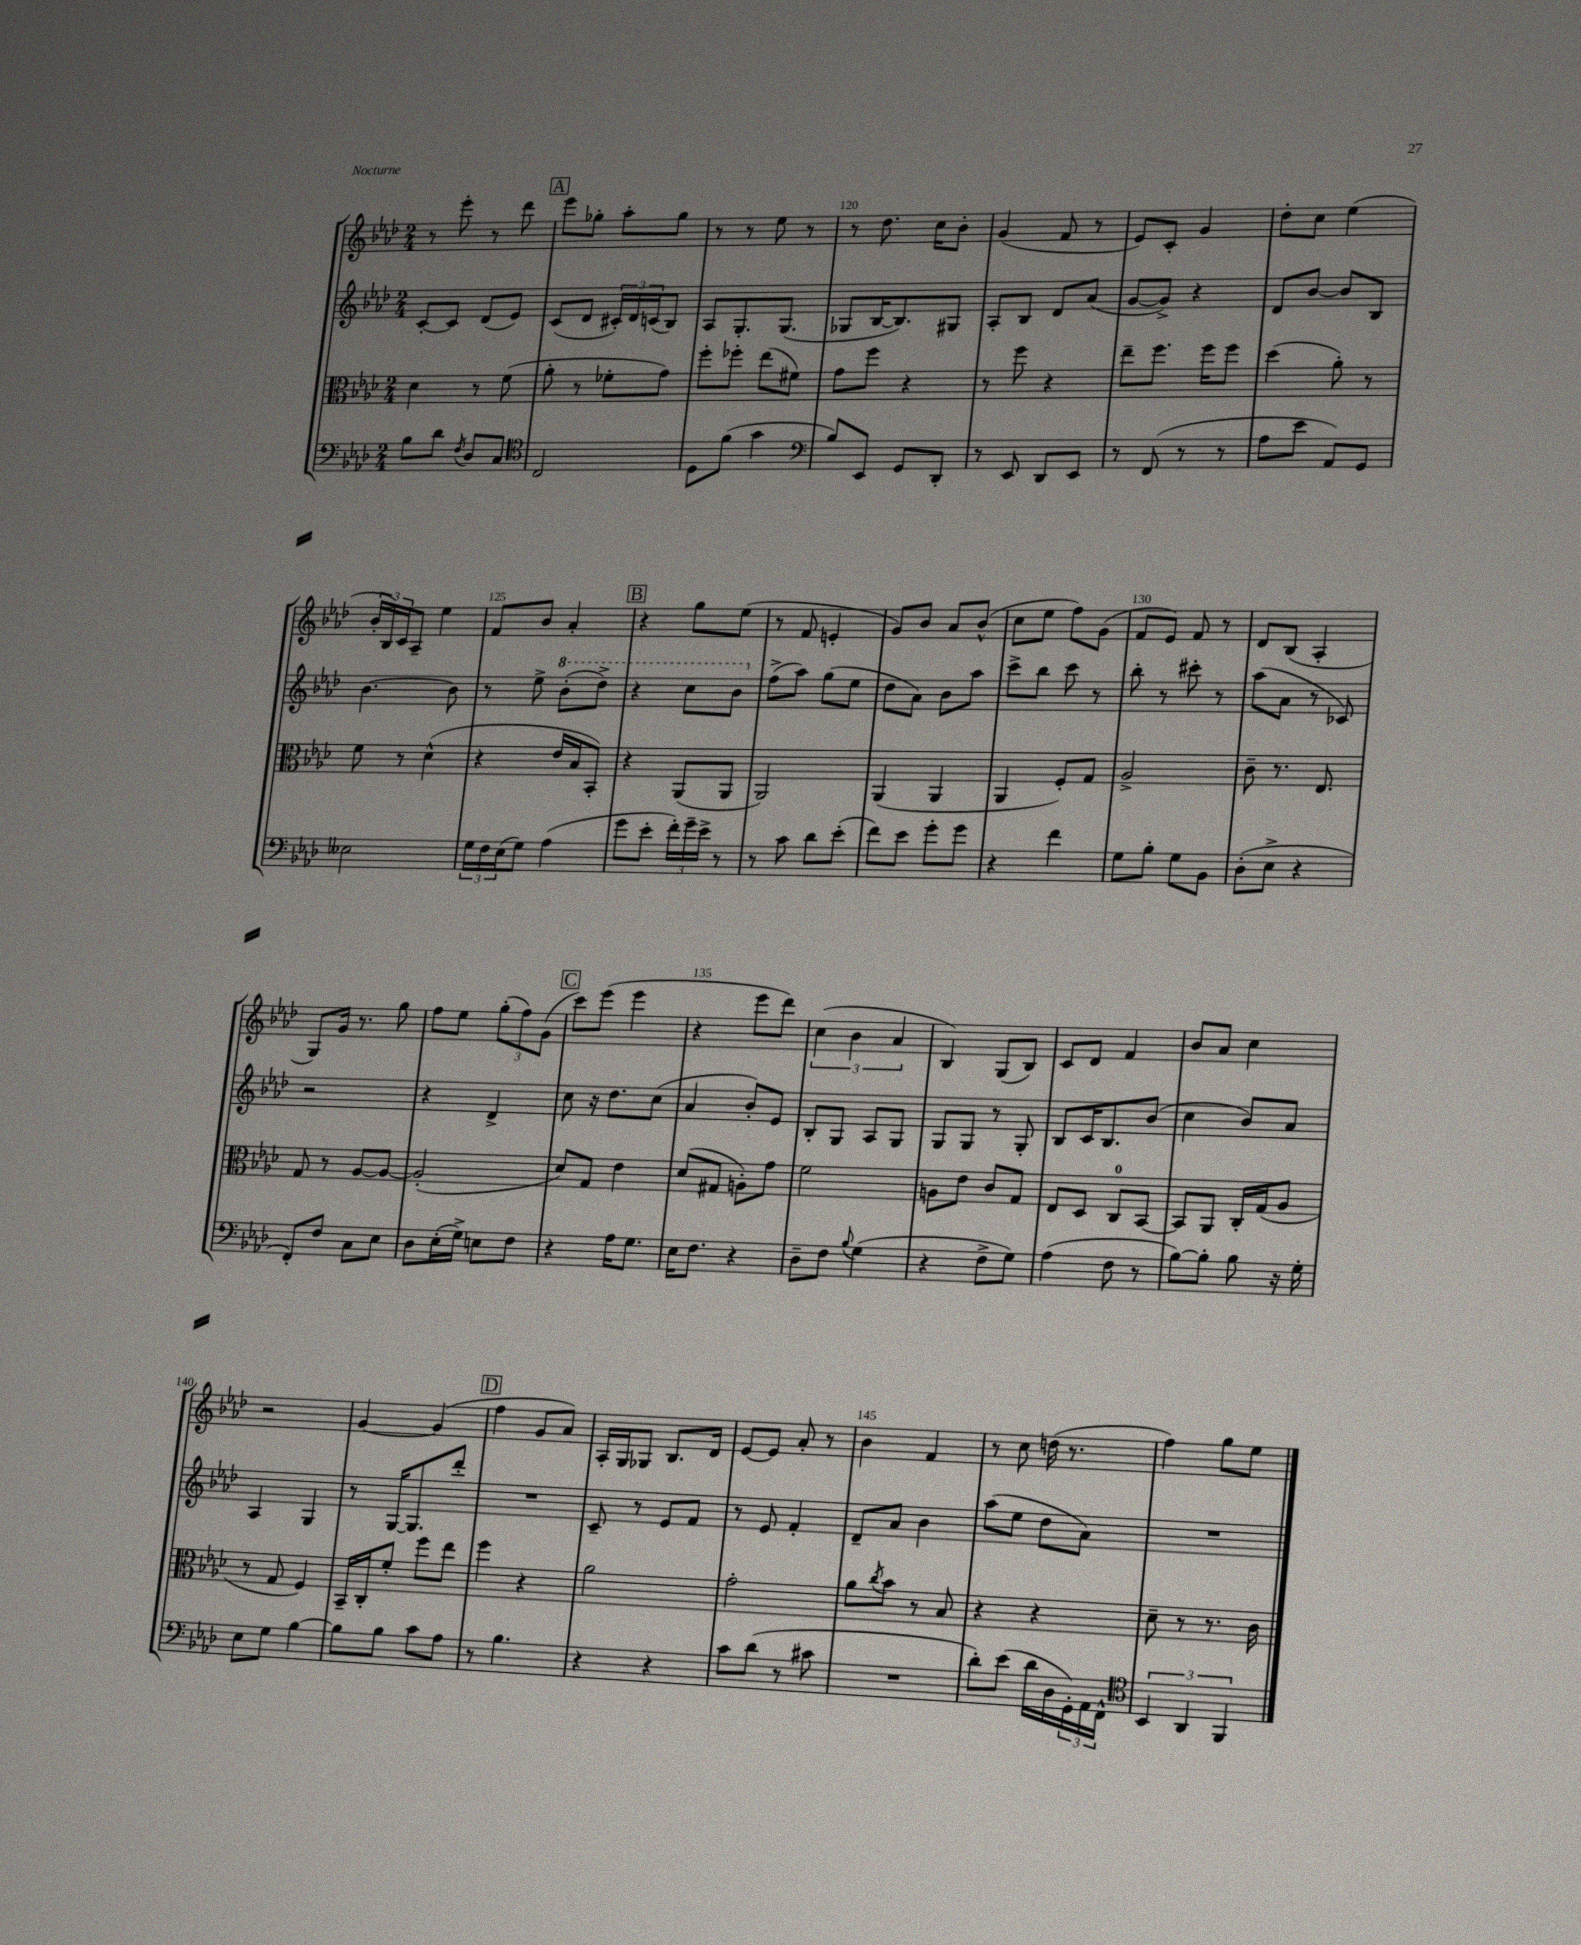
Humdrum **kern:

**kern	**kern	**kern	**kern
*staff4	*staff3	*staff2	*staff1
*clefF4	*clefC3	*clefG2	*clefG2
*k[b-e-a-d-]	*k[b-e-a-d-]	*k[b-e-a-d-]	*k[b-e-a-d-]
*M2/4	*M2/4	*M2/4	*M2/4
8B-\L	4d-\	[8c'/L	8r
8d-\J	.	8c/]J	8eee-'\
8qF/	.	.	.
8D-/L	8r	(8d-/L	8r
8C/J	(8f\	8e-/J)	8ddd-\
=	=	=	=
*clefC4	*	*	*
2C/	8a-'\	(8c/L	8eee-\L
.	8r	8d-/J	8gg-'\J
.	8f-'\L	24c#'/LL)	8aa-'\L
.	.	24d-/	.
.	.	(24c/J	.
.	8g\J)	8B-/J)	8gg-\J
=	=	=	=
8D-\L	8ff'\L	8A-/L	8r
(8f\J	8ff-'\J	8.G'/	8r
4g\	(8ee-\L	.	8ee-\
.	.	(8.G/J	.
.	8f#\J)	.	8r
=	=	=	=
*clefF4	*	*	*
8B-/L)	8g\L	8G-/L	8r
8EE-/J	8ff\J	[16B-/K	8.dd-\
.	.	8.B-/])	.
8GG/L	4r	.	.
.	.	.	16cc\LK
8DD-'/J	.	8G#/J	8b-'\J
=	=	=	=
8r	8r	8A-'/L	(4g/
8EE-/	8ff\	8B-/J	.
8DD-/L	4r	8d-/L	8f/
8EE-/J	.	(8a-/J	8r
=	=	=	=
8r	8ee-~\L	[8g/L	8e-/L)
(8FF/	8.ff\J	8g^/]J)	8c'/J
8r	.	4r	4g/
.	16ff\LK	.	.
8r	8ff\J	.	.
=	=	=	=
8A-\L	(4dd-\	8d-/L	8dd-'\L
8e-\J	.	[8b-/J	8cc\J
8AA-/L)	8a-'\)	8b-/]L	(4ee-\
8GG/J	8r	8B-/J	.
=	=	=	=
2E--\	8f\	[4.b-\	24b-'/LL
.	.	.	24B-/)
.	.	.	24c/J
.	8r	.	8A-~/J
.	(4d-^^\	.	4ee-\
.	.	8b-\]	.
=	=	=	=
24G\LL	4r	8r	8f/L
24F\	.	.	.
(24E-\J	.	.	.
8G\J)	.	8ee-^\	8b-/J
(4A-\	16e-/LL	(8bb-'\L	4a-'/
.	16B-/J	.	.
.	8BB-'/J)	8ddd-^\J)	.
=	=	=	=
8g\L	4r	4r	4r
8e-'\J	.	.	.
24f'\LL)	(8AA-/L	8ccc\L	8gg\L
24g~\	.	.	.
24e-^\JJ	.	.	.
8r	8AA-/J	8bb-\J	(8ee-\J
=	=	=	=
8r	2AA-/)	(8ff^\L	8r
8c\	.	8aa-\J)	8f/
8d-\L	.	(8gg\L	4e'/
(8e-'\J	.	8ee-\J	.
=	=	=	=
8f\L)	(4AA-/	8dd-\L	8g/L)
8e-\J	.	8a-\J)	8b-/J
8g'\L	4AA-/	8b-\L	8a-/L
8g\J	.	8aa-\J	(8b-^^/J
=	=	=	=
4r	4AA-/	8ccc^\L	8cc\L
.	.	8bb-\J	8ee-\J
4f\	8F'/L)	8ccc\	8ff\L)
.	8G/J	8r	(8g\J
=	=	=	=
8G\L	2A-^/	8bb-'\	8f/L
8B-'\J	.	8r	8e-/J)
8G\L	.	8ccc#'\	8f/
8BB-\J	.	8r	8r
=	=	=	=
(8D-'\L	8c~\	(8aa-\L	8d-/L
8E-^\J	8.r	8a-\J	(8B-/J
4r	.	8r	4A-'/
.	8.E-/	.	.
.	.	8c-/)	.
=	=	=	=
8FF'/L)	8G/	2r	8G/L)
8F/J	8r	.	16g/Jk
.	.	.	8.r
8C\L	[8A-/L	.	.
8E-\J	8A-/_J	.	8gg\
=	=	=	=
8D-\L	(2A-'/]	4r	8ff\L
(16E-'\L	.	.	8ee-\J
16G^\JJ)	.	.	.
8E\L	.	4d-^/	(12gg'\L
.	.	.	12ff\)
8F\J	.	.	.
.	.	.	(12g\J
=	=	=	=
4r	8d-/L)	8cc\	8ccc\L)
.	8G/J	16r	(8eee-\J
.	.	8.dd-\L	.
16A-\LK	4e-\	.	4eee-\
8.G\J	.	.	.
.	.	(8cc\J	.
=	=	=	=
16E-\LK	(8d-/L	4a-/	4r
8.F\J	.	.	.
.	8G#/J	.	.
4r	8A'\L)	8b-'/L)	8eee-\L
.	8g\J	8e-/J	8ddd-\J)
=	=	=	=
8D-~\L	2f\	8B-'/L	(6cc\
8F\J	.	8G/J	.
.	.	.	6b-\
8qqB-/	.	.	.
(4G\	.	8A-/L	.
.	.	.	6a-/
.	.	8G/J	.
=	=	=	=
4r	8A\L	8G/L	4B-/)
.	8e-\J	8G/J	.
8F^\L	8c/L	8r	(8G/L
8G\J)	8G/J	8G'/	8B-/J)
=	=	=	=
(4A-\	8E-/L	8B-/L	8c/L
.	8D-/J	16c/K	8d-/J
.	.	8.B-/	.
8F\	8C/L	.	4f/
8r	[8BB-/J	(8b-/J	.
=	=	=	=
[8B-\L)	8BB-/]L	4cc\	8b-/L
8B-'\]J	8AA-/J	.	8a-/J
8B-\	16C'/LL	8b-/L)	4cc\
.	(16G/J	.	.
16r	8A-/J	8a-/J	.
16G'\	.	.	.
=	=	=	=
8E-\L	8r	4A-/	2r
8G\J	8G/	.	.
[4B-\	4F/)	4G/	.
=	=	=	=
8B-\]L	16BB-~/LL	8r	[4g/
.	16C'/J	.	.
8B-\J	8f'/J	[16G/LK	.
.	.	8.G/]	.
8c\L	8ff\L	.	(4g/]
8A-\J	8ee-\J	8ddd-'/J	.
=	=	=	=
8r	4ff\	2r	4ff\
4.B-\	.	.	.
.	4r	.	8g/L
.	.	.	8a-/J)
=	=	=	=
4r	2a-\	8c~/	16A-'/LL
.	.	.	16G/J
.	.	8r	8G-/J
4r	.	8e-/L	8.B-/L
.	.	8f/J	.
.	.	.	16d-/Jk
=	=	=	=
8c\L	2g'\	8r	[8e-/L
(8d-\J	.	8e-/	8e-/]J
8r	.	4f'/	8a-'/
8c#\	.	.	8r
=	=	=	=
2r	8a-\L	8d-~/L	4b-\
.	8qcc/	.	.
.	8b-\J	8a-/J	.
.	8r	4b-\	4f/
.	8B-/	.	.
=	=	=	=
8d-'\L)	4r	(8aa-\L	8r
(8e-\J	.	8ee-\J	8cc\
16d-\LL	4r	8dd-\L	(16dd\
16D-\	.	.	8.r
24GG'\)	.	8a-\J)	.
24AA-\	.	.	.
24FF^^\JJ	.	.	.
=	=	=	=
*clefC4	*	*	*
6BB-/	8d-~\	2r	4ff\)
.	8r	.	.
6AA-/	.	.	.
.	8.r	.	8gg\L
6FF/	.	.	.
.	.	.	8ee-\J
.	16c\	.	.
==	==	==	==
*-	*-	*-	*-
